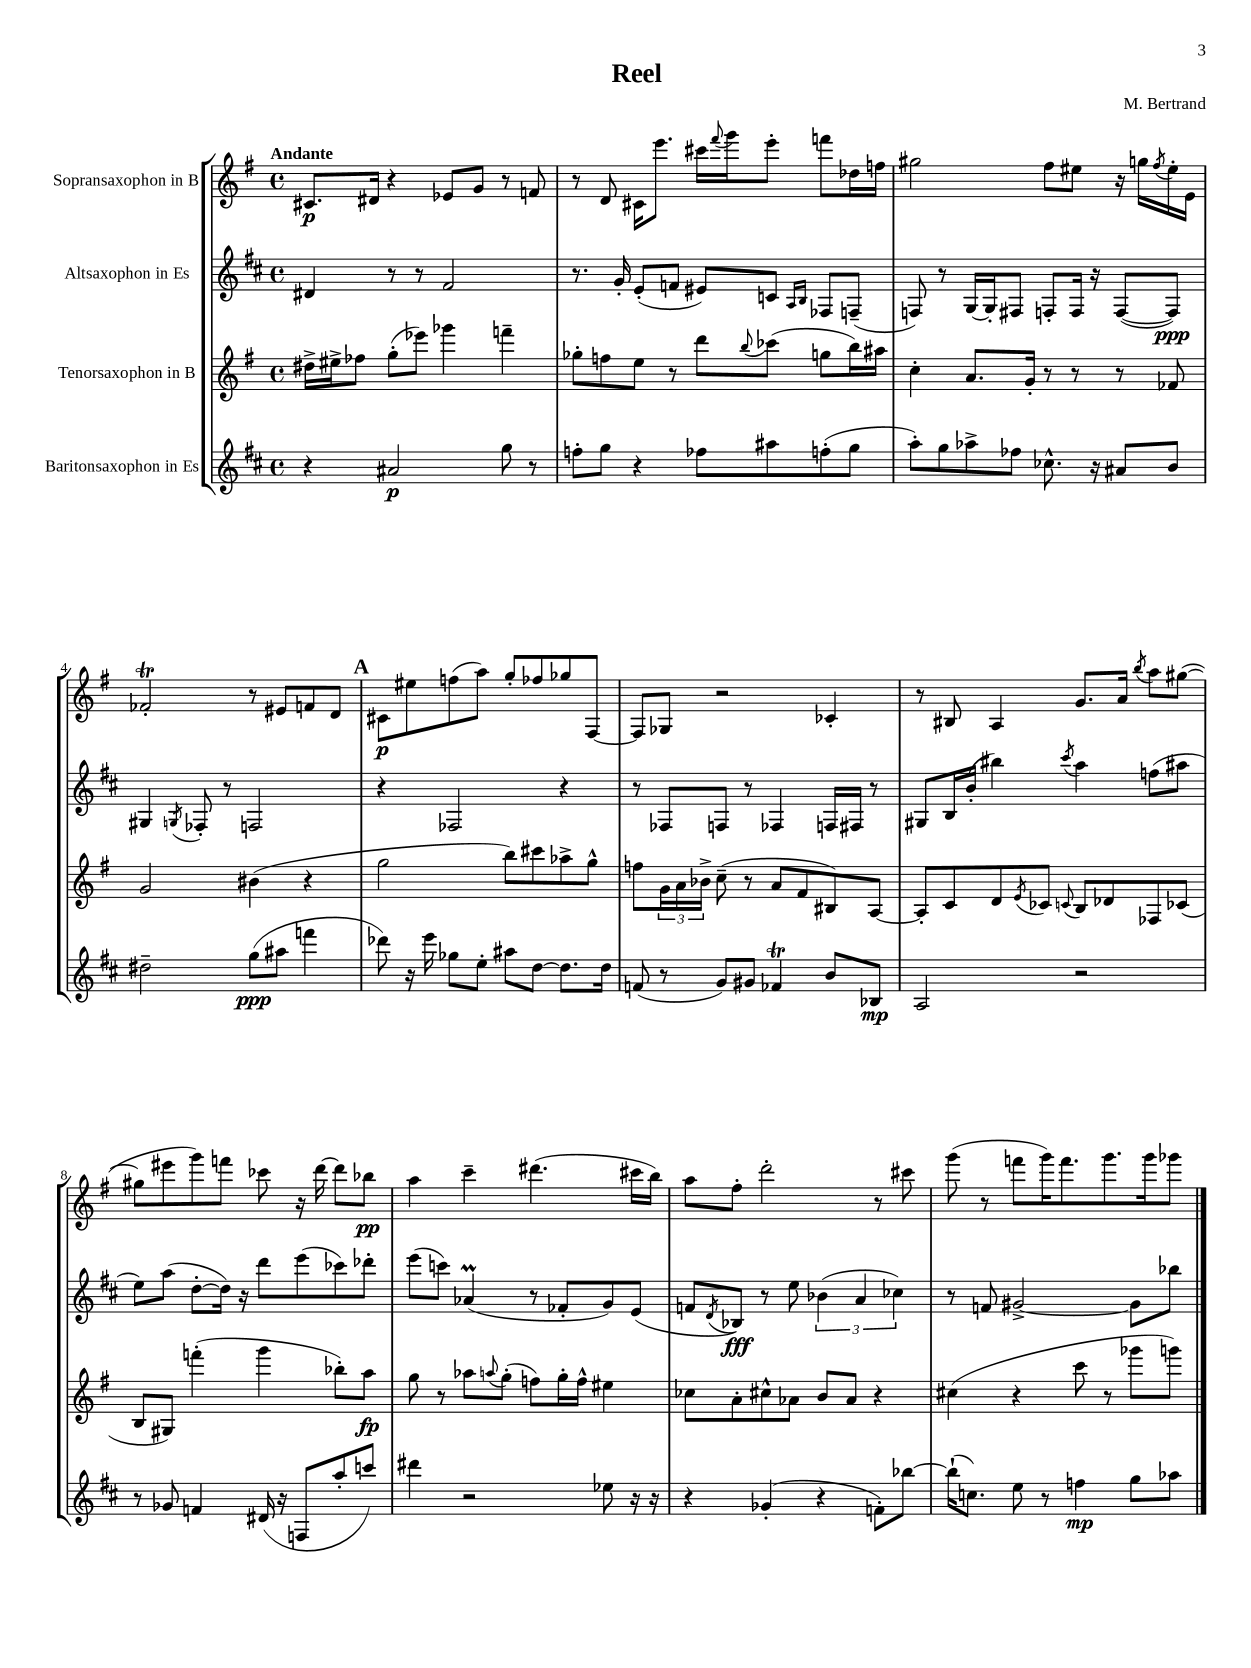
\header { title = "Reel" composer = "M. Bertrand" }
<<
\new StaffGroup <<
\new Staff = "s0" \with { instrumentName = "Sopransaxophon in B" } {
    \clef treble \key g \major \defaultTimeSignature \time 4/4 \tempo "Andante"
    cis'8.\p dis'16 r4 ees'8 g'8 r8 f'8 |
    r8 d'8 cis'16 e'''8. cis'''16 \appoggiatura { fis'''8 } g'''16 e'''8-. f'''8 des''16 f''16 |
    gis''2 fis''8 eis''8 r16 g''16 \acciaccatura { fis''8 } eis''16-. e'16 |
    fes'2-.\trill r8 eis'8 f'8 d'8 |
    \mark \markup { \bold "A" } cis'8\p eis''8 f''8( a''8) g''8-. fes''8 ges''8 fis8~ |
    fis8 ges8 r2 ces'4-. |
    r8 bis8 a4 g'8. a'16 \acciaccatura { b''8 } a''8 gis''8~( |
    gis''8 eis'''8 g'''8) f'''8 ces'''8 r16 d'''16~ d'''8 bes''8\pp |
    a''4 c'''4-- dis'''4.( cis'''16 b''16) |
    a''8 fis''8-. d'''2-. r8 cis'''8 |
    g'''8( r8 f'''8 g'''16) f'''8. g'''8. g'''16 ges'''8 \bar "|." |
}
\new Staff = "s1" \with { instrumentName = "Altsaxophon in Es" } {
    \clef treble \key d \major \defaultTimeSignature \time 4/4
    dis'4 r8 r8 fis'2 |
    r8. g'16-. e'8-.( f'8 eis'8) c'8 \grace { a16 b16 } fes8 f8--( |
    f8) r8 g16~ g16-. fis8 f8-. f16 r16 f8~( f8\ppp) |
    gis4 \acciaccatura { g8 } fes8-. r8 f2 |
    \mark \markup { \bold "A" } r4 fes2 r4 |
    r8 fes8 f8 r8 fes4 f16 fis16 r8 |
    gis8 b16 b'16-.( bis''4) \acciaccatura { cis'''8 } a''4 f''8( ais''8 |
    e''8) a''8( d''8~-. d''16) r16 d'''8 e'''8( ces'''8) des'''8-. |
    e'''8( c'''8) aes'4\prall( r8 fes'8-. g'8) e'8( |
    f'8 \acciaccatura { d'8 } bes8\fff) r8 e''8 \tuplet 3/2 { bes'4( a'4 ces''4) } |
    r8 f'8 gis'2~-> gis'8 bes''8 \bar "|." |
}
\new Staff = "s2" \with { instrumentName = "Tenorsaxophon in B" } {
    \clef treble \key g \major \defaultTimeSignature \time 4/4
    dis''16-> eis''16-> fes''8 g''8-.( ees'''8) ges'''4 f'''4-- |
    ges''8-. f''8 e''8 r8 d'''8 \appoggiatura { b''8 } ces'''8( g''8 b''16) ais''16 |
    c''4-. a'8. g'16-. r8 r8 r8 fes'8 |
    g'2 bis'4( r4 |
    \mark \markup { \bold "A" } g''2 b''8) cis'''8 aes''8-> g''8-^ |
    f''8 \tuplet 3/2 { g'16 a'16 bes'16-> } c''8--( r8 a'8 fis'8 bis8) a8~ |
    a8-. c'8 d'8 \acciaccatura { e'8 } ces'8 \appoggiatura { c'8 } b8 des'8 fes8 ces'8( |
    b8 gis8) f'''4-.( g'''4 bes''8-.) a''8\fp |
    g''8 r8 aes''8 \appoggiatura { a''8 } g''8-.( f''8) g''16-. f''16-^ eis''4 |
    ces''8 a'8-. cis''8-^ aes'8 b'8 aes'8 r4 |
    cis''4( r4 c'''8 r8 ges'''8 g'''8) \bar "|." |
}
\new Staff = "s3" \with { instrumentName = "Baritonsaxophon in Es" } {
    \clef treble \key d \major \defaultTimeSignature \time 4/4
    r4 ais'2\p g''8 r8 |
    f''8-. g''8 r4 fes''8 ais''8 f''8-.( g''8 |
    a''8-.) g''8 aes''8-> fes''8 ces''8.-^ r16 ais'8 b'8 |
    dis''2-- g''8\ppp( ais''8 f'''4 |
    \mark \markup { \bold "A" } des'''8) r16 e'''16 ges''8 e''8-. ais''8 d''8~ d''8. d''16 |
    f'8( r8 g'8) gis'8 fes'4\trill b'8 bes8\mp |
    a2 r2 |
    r8 ges'8 f'4 dis'16( r16 f8 a''8-. c'''8) |
    dis'''4 r2 ees''8 r16 r16 |
    r4 ges'4-.( r4 f'8-.) bes''8~ |
    bes''16-!( c''8.) e''8 r8 f''4\mp g''8 aes''8 \bar "|." |
}
>>
>>
